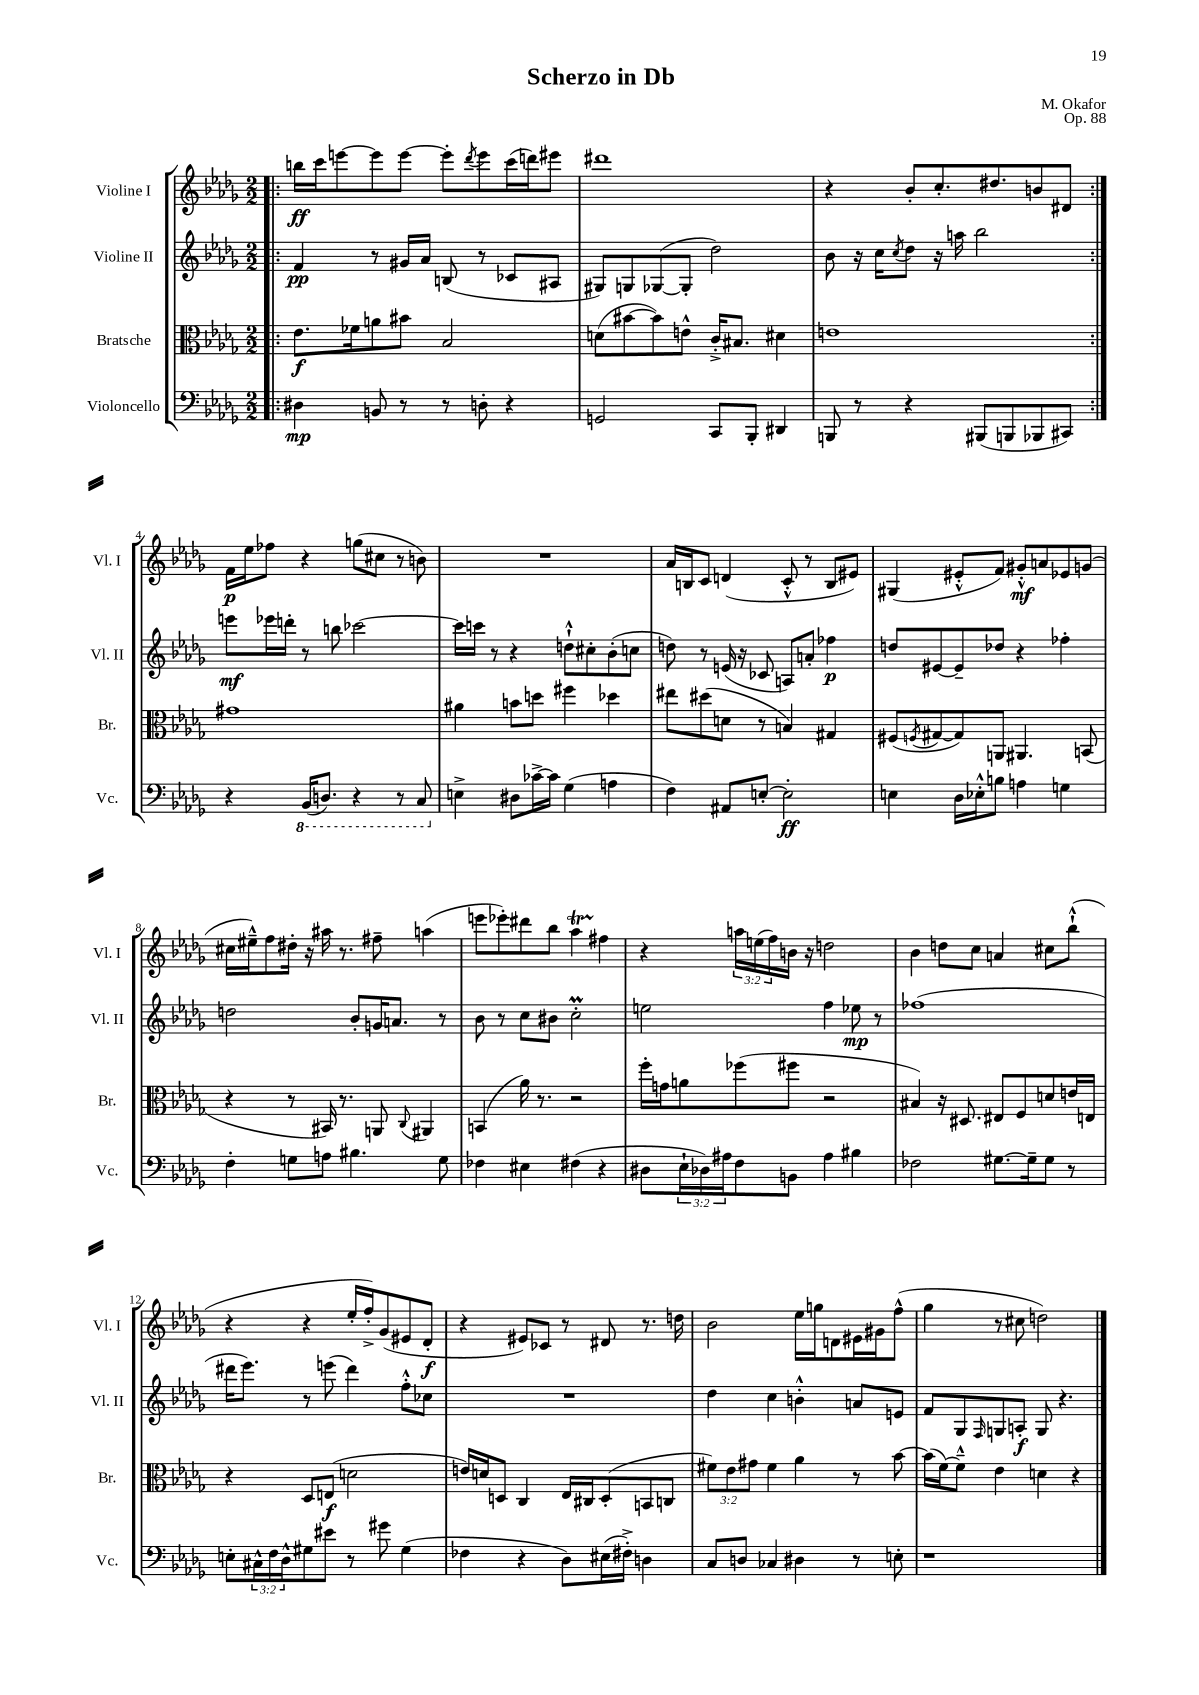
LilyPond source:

\header { title = "Scherzo in Db" composer = "M. Okafor" opus = "Op. 88" }
<<
\new StaffGroup <<
\new Staff = "s0" \with { instrumentName = "Violine I" shortInstrumentName = "Vl. I" } {
    \clef treble \key des \major \numericTimeSignature \time 2/2 \override Staff.TupletNumber.text = #tuplet-number::calc-fraction-text
    \repeat volta 2 { \bar ".|:" b''16\ff c'''16 e'''8~ e'''8 e'''8~ e'''8-. \acciaccatura { des'''8 } e'''8 c'''16( d'''16) eis'''8 |
    dis'''1 |
    r4 bes'8-. c''8.-. dis''8. b'8 dis'8 | }
    f'16\p ees''16 fes''8 r4 g''8( cis''8 r8 b'8) |
    R1 |
    aes'16 b16 c'8 d'4( c'8-.-^ r8 b8 eis'8) |
    gis4( eis'8-.-^ f'8) gis'8-.-^\mf a'8 ees'8 g'8( |
    cis''16 eis''16---^) f''8 dis''16-. r16 ais''16 r8. fis''8-- a''4( |
    e'''8 ees'''8-.) dis'''8 bes''8 aes''4\startTrillSpan fis''4\stopTrillSpan |
    r4 \tuplet 3/2 { a''16 e''16( f''16) } b'16 r16 d''2 |
    bes'4 d''8 c''8 a'4 cis''8 bes''8-!-^( |
    r4 r4 ees''16-. f''16-.->) ges'8( eis'8 des'8-.\f |
    r4 eis'8) ces'8 r8 dis'8 r8. d''16 |
    bes'2 ees''16 g''16 d'8 eis'16 gis'16 f''8-^( |
    ges''4 r8 cis''8 d''2) \bar "|." |
}
\new Staff = "s1" \with { instrumentName = "Violine II" shortInstrumentName = "Vl. II" } {
    \clef treble \key des \major \numericTimeSignature \time 2/2
    \repeat volta 2 { \bar ".|:" f'4\pp r8 gis'16 aes'16 b8( r8 ces'8 ais8 |
    gis8) g8 ges8~( ges8-. des''2) |
    bes'8 r16 c''16 \acciaccatura { c''8 } des''8 r16 a''16 bes''2 | }
    e'''8\mf ees'''16 d'''16-. r8 b''8 ces'''2~ |
    ces'''16 c'''16 r8 r4 d''8-!-^ cis''8-. bes'8-.( c''8 |
    d''8) r8 e'16( r16 ces'8 a8) a'8-. fes''4\p |
    d''8 eis'8~ eis'8-- des''8 r4 fes''4-. |
    d''2 bes'8-. g'16 a'8. r8 |
    bes'8 r8 c''8 bis'8 c''2-.\prall |
    e''2 f''4 ees''8\mp r8 |
    fes''1( |
    dis'''16 ees'''8.) r8 e'''8( dis'''4) f''8-.-^ ces''8 |
    R1 |
    des''4 c''4 b'4-.-^ a'8 e'8 |
    f'8 ges8 \grace { f16 } g8 a8-.\f g8 r4. \bar "|." |
}
\new Staff = "s2" \with { instrumentName = "Bratsche" shortInstrumentName = "Br." } {
    \clef alto \key des \major \numericTimeSignature \time 2/2 \override Staff.TupletNumber.text = #tuplet-number::calc-fraction-text
    \repeat volta 2 { \bar ".|:" ees'8.\f fes'16 a'8 bis'8 bes2 |
    d'8( bis'8~ bis'8) e'8-^ c'16-.-> bis8. dis'4 |
    e'1 | }
    gis'1 |
    ais'4 b'8 d''8 fis''4 des''4 |
    eis''8 dis''8( d'8 r8 b4) gis4 |
    fis8( \acciaccatura { f8 } gis8~ gis8) a,8 ais,4. b,8( |
    r4 r8 bis,16) r8. a,8 \appoggiatura { c8 } ais,4 |
    b,4( aes'16) r8. r2 |
    f''16-. g'16 a'8 fes''8( fis''8 r2 |
    bis4) r16 dis8. eis8 f8 d'8 e'16 e16 |
    r4 des8 e8\f( d'2 |
    e'16) d'16 d8 c4 ees16 cis16 d8-.( b,8 c8 |
    \tuplet 3/2 { fis'8) ees'8 gis'8 } fis'4 aes'4 r8 bes'8~ |
    bes'16( f'16~) f'8---^ ees'4 d'4 r4 \bar "|." |
}
\new Staff = "s3" \with { instrumentName = "Violoncello" shortInstrumentName = "Vc." } {
    \clef bass \key des \major \numericTimeSignature \time 2/2 \override Staff.TupletNumber.text = #tuplet-number::calc-fraction-text
    \repeat volta 2 { \bar ".|:" dis4\mp b,8 r8 r8 d8-. r4 |
    g,2 c,8 bes,,8-. dis,4 |
    b,,8 r8 r4 bis,,8( b,,8 bes,,8 cis,8) | }
    r4 \ottava #-1 bes,,16( d,8.) r4 r8 c,8 \ottava #0 |
    e4-> dis8 ces'16~-> ces'16 ges4( a4 |
    f4) ais,8 e8~-. e2-.\ff |
    e4 des16 ees16-.-^ b8 a4 g4 |
    f4-. g8 a8 bis4. g8 |
    fes4 eis4 fis4( r4 |
    dis8 \tuplet 3/2 { ees16-! des16) ais16 } f8 b,8 ais4 bis4 |
    fes2 gis8.~ gis16-- gis8 r8 |
    e8-. \tuplet 3/2 { cis16-^ f16 des16-^ } gis8 eis'8 r8 gis'8 gis4( |
    fes4 r4 des8) eis16( fis16-.->) d4 |
    c8 d8 ces4 dis4 r8 e8-. |
    r1 \bar "|." |
}
>>
>>
